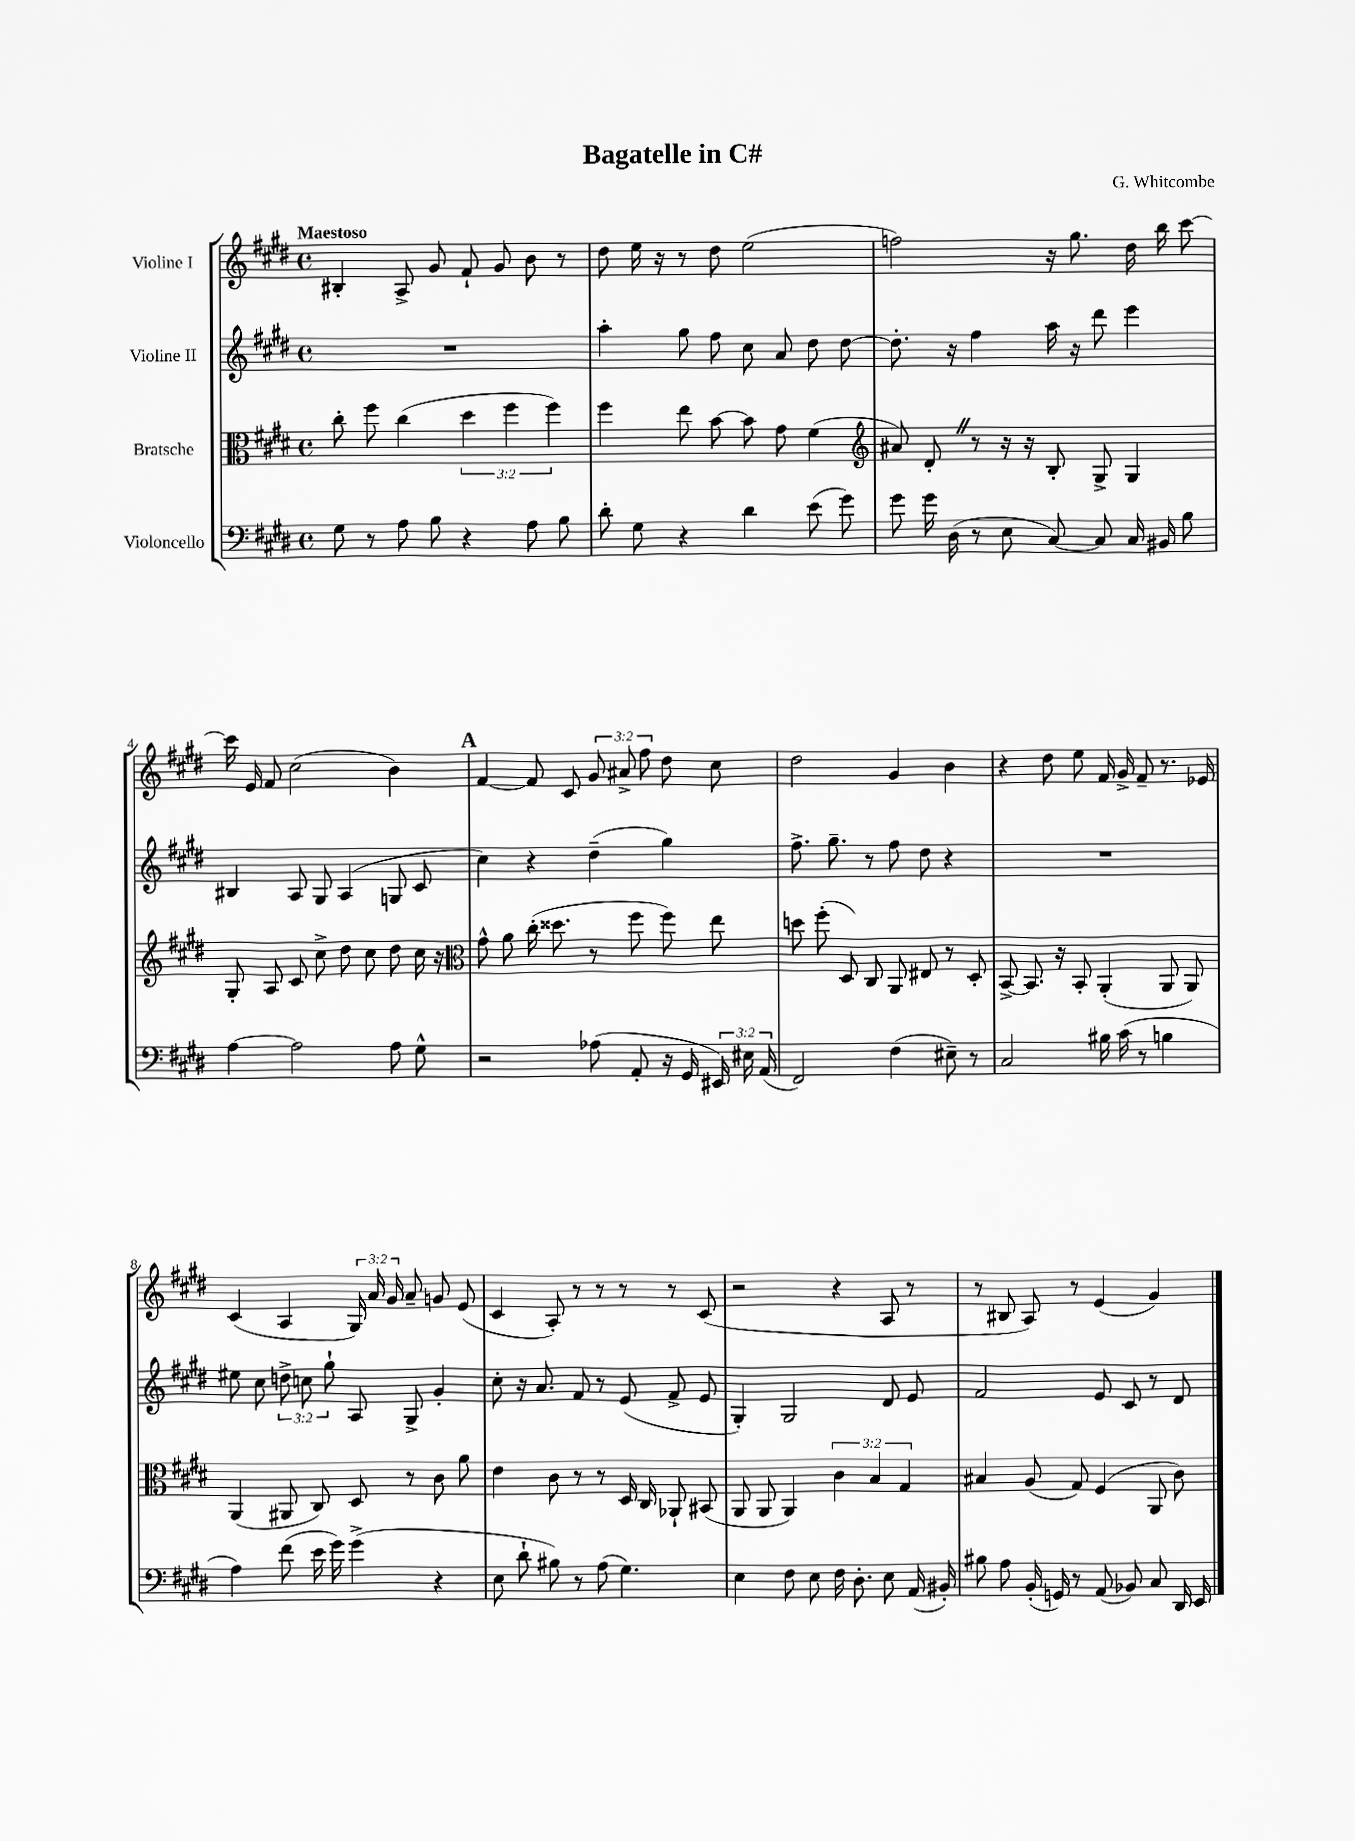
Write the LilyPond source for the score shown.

\header { title = "Bagatelle in C#" composer = "G. Whitcombe" }
<<
\new StaffGroup <<
\new Staff = "s0" \with { instrumentName = "Violine I" } {
    \clef treble \key e \major \defaultTimeSignature \time 4/4 \override Staff.TupletNumber.text = #tuplet-number::calc-fraction-text \tempo "Maestoso"
    \autoBeamOff bis4-. a8-> gis'8 fis'8-! gis'8 b'8 r8 |
    dis''8 e''16 r16 r8 dis''8 e''2( |
    f''2) r16 gis''8. dis''16 b''16 cis'''8~ |
    cis'''16 e'16 fis'8 cis''2( b'4) |
    \mark \markup { \bold "A" } fis'4~ fis'8 cis'8 \tuplet 3/2 { gis'8 ais'8-> fis''8 } dis''8 cis''8 |
    dis''2 gis'4 b'4 |
    r4 dis''8 e''8 fis'16 gis'16-> fis'8-- r8. ees'16 |
    cis'4( a4 \tuplet 3/2 { gis16) a'16 gis'16 } a'8-- g'8 e'8( |
    cis'4 a8-.) r8 r8 r8 r8 cis'8( |
    r2 r4 a8 r8 |
    r8 bis8 a8) r8 e'4( gis'4) \bar "|." |
}
\new Staff = "s1" \with { instrumentName = "Violine II" } {
    \clef treble \key e \major \defaultTimeSignature \time 4/4 \override Staff.TupletNumber.text = #tuplet-number::calc-fraction-text
    \autoBeamOff R1 |
    a''4-. gis''8 fis''8 cis''8 a'8 dis''8 dis''8~ |
    dis''8.-. r16 fis''4 a''16 r16 dis'''8 e'''4 |
    bis4 a8 gis8 a4( g8 cis'8 |
    \mark \markup { \bold "A" } cis''4) r4 dis''4--( gis''4) |
    fis''8.-> gis''8.-- r8 fis''8 dis''8 r4 |
    R1 |
    eis''8 cis''8 \tuplet 3/2 { d''8-> c''8 gis''8-! } a8 gis8-> gis'4-. |
    cis''8-. r16 a'8. fis'8 r8 e'8( fis'8-> e'8 |
    gis4-.) gis2 dis'8 e'8 |
    fis'2 e'8 cis'8 r8 dis'8 \bar "|." |
}
\new Staff = "s2" \with { instrumentName = "Bratsche" } {
    \clef alto \key e \major \defaultTimeSignature \time 4/4 \override Staff.TupletNumber.text = #tuplet-number::calc-fraction-text
    \autoBeamOff cis''8-. fis''8 cis''4( \tuplet 3/2 { dis''4 fis''4 fis''4) } |
    fis''4 e''8 b'8~ b'8 gis'8 fis'4( |
    \clef treble ais'8) dis'8-. \once \override BreathingSign.text = \markup { \musicglyph "scripts.caesura.straight" } \breathe r8 r16 r16 b8-. gis8-> gis4 |
    gis8-. a8 cis'8 cis''8-> dis''8 cis''8 dis''8 cis''16 r16 |
    \mark \markup { \bold "A" } \clef alto gis'8-^ a'8 cis''16-.( disis''8. r8 fis''8 fis''8) e''8 |
    d''8 fis''8-.( dis8) cis8 a,8 eis8 r8 dis8-. |
    b,8~-> b,8. r16 b,8-. a,4-.( a,8 a,8) |
    a,4( ais,8 cis8) dis8 r8 cis'8 a'8 |
    e'4 cis'8 r8 r8 dis16 cis16 aes,8-! bis,8( |
    a,8 a,8 a,4) \tuplet 3/2 { cis'4 b4 gis4 } |
    bis4 a8( gis8) fis4( a,8 cis'8) \bar "|." |
}
\new Staff = "s3" \with { instrumentName = "Violoncello" } {
    \clef bass \key e \major \defaultTimeSignature \time 4/4 \override Staff.TupletNumber.text = #tuplet-number::calc-fraction-text
    \autoBeamOff gis8 r8 a8 b8 r4 a8 b8 |
    dis'8-. gis8 r4 dis'4 e'8( gis'8) |
    gis'8 gis'16 dis16( r8 e8 cis8~) cis8 cis16 bis,16 b8 |
    a4~ a2 a8 gis8-^ |
    \mark \markup { \bold "A" } r2 aes8( a,8-. r16 gis,16 \tuplet 3/2 { eis,16) eis16 a,16( } |
    fis,2) fis4( eis8--) r8 |
    cis2 bis16 cis'16( r8 b4 |
    a4) fis'8( e'16 gis'16) gis'4->( r4 |
    e8 dis'8-! bis8) r8 a8( gis4.) |
    e4 fis8 e8 fis16 dis8.-. e8 a,16( bis,16-.) |
    bis8 a8 b,16-.( g,16) r8 a,8( bes,8) cis8 dis,16 e,16 \bar "|." |
}
>>
>>
